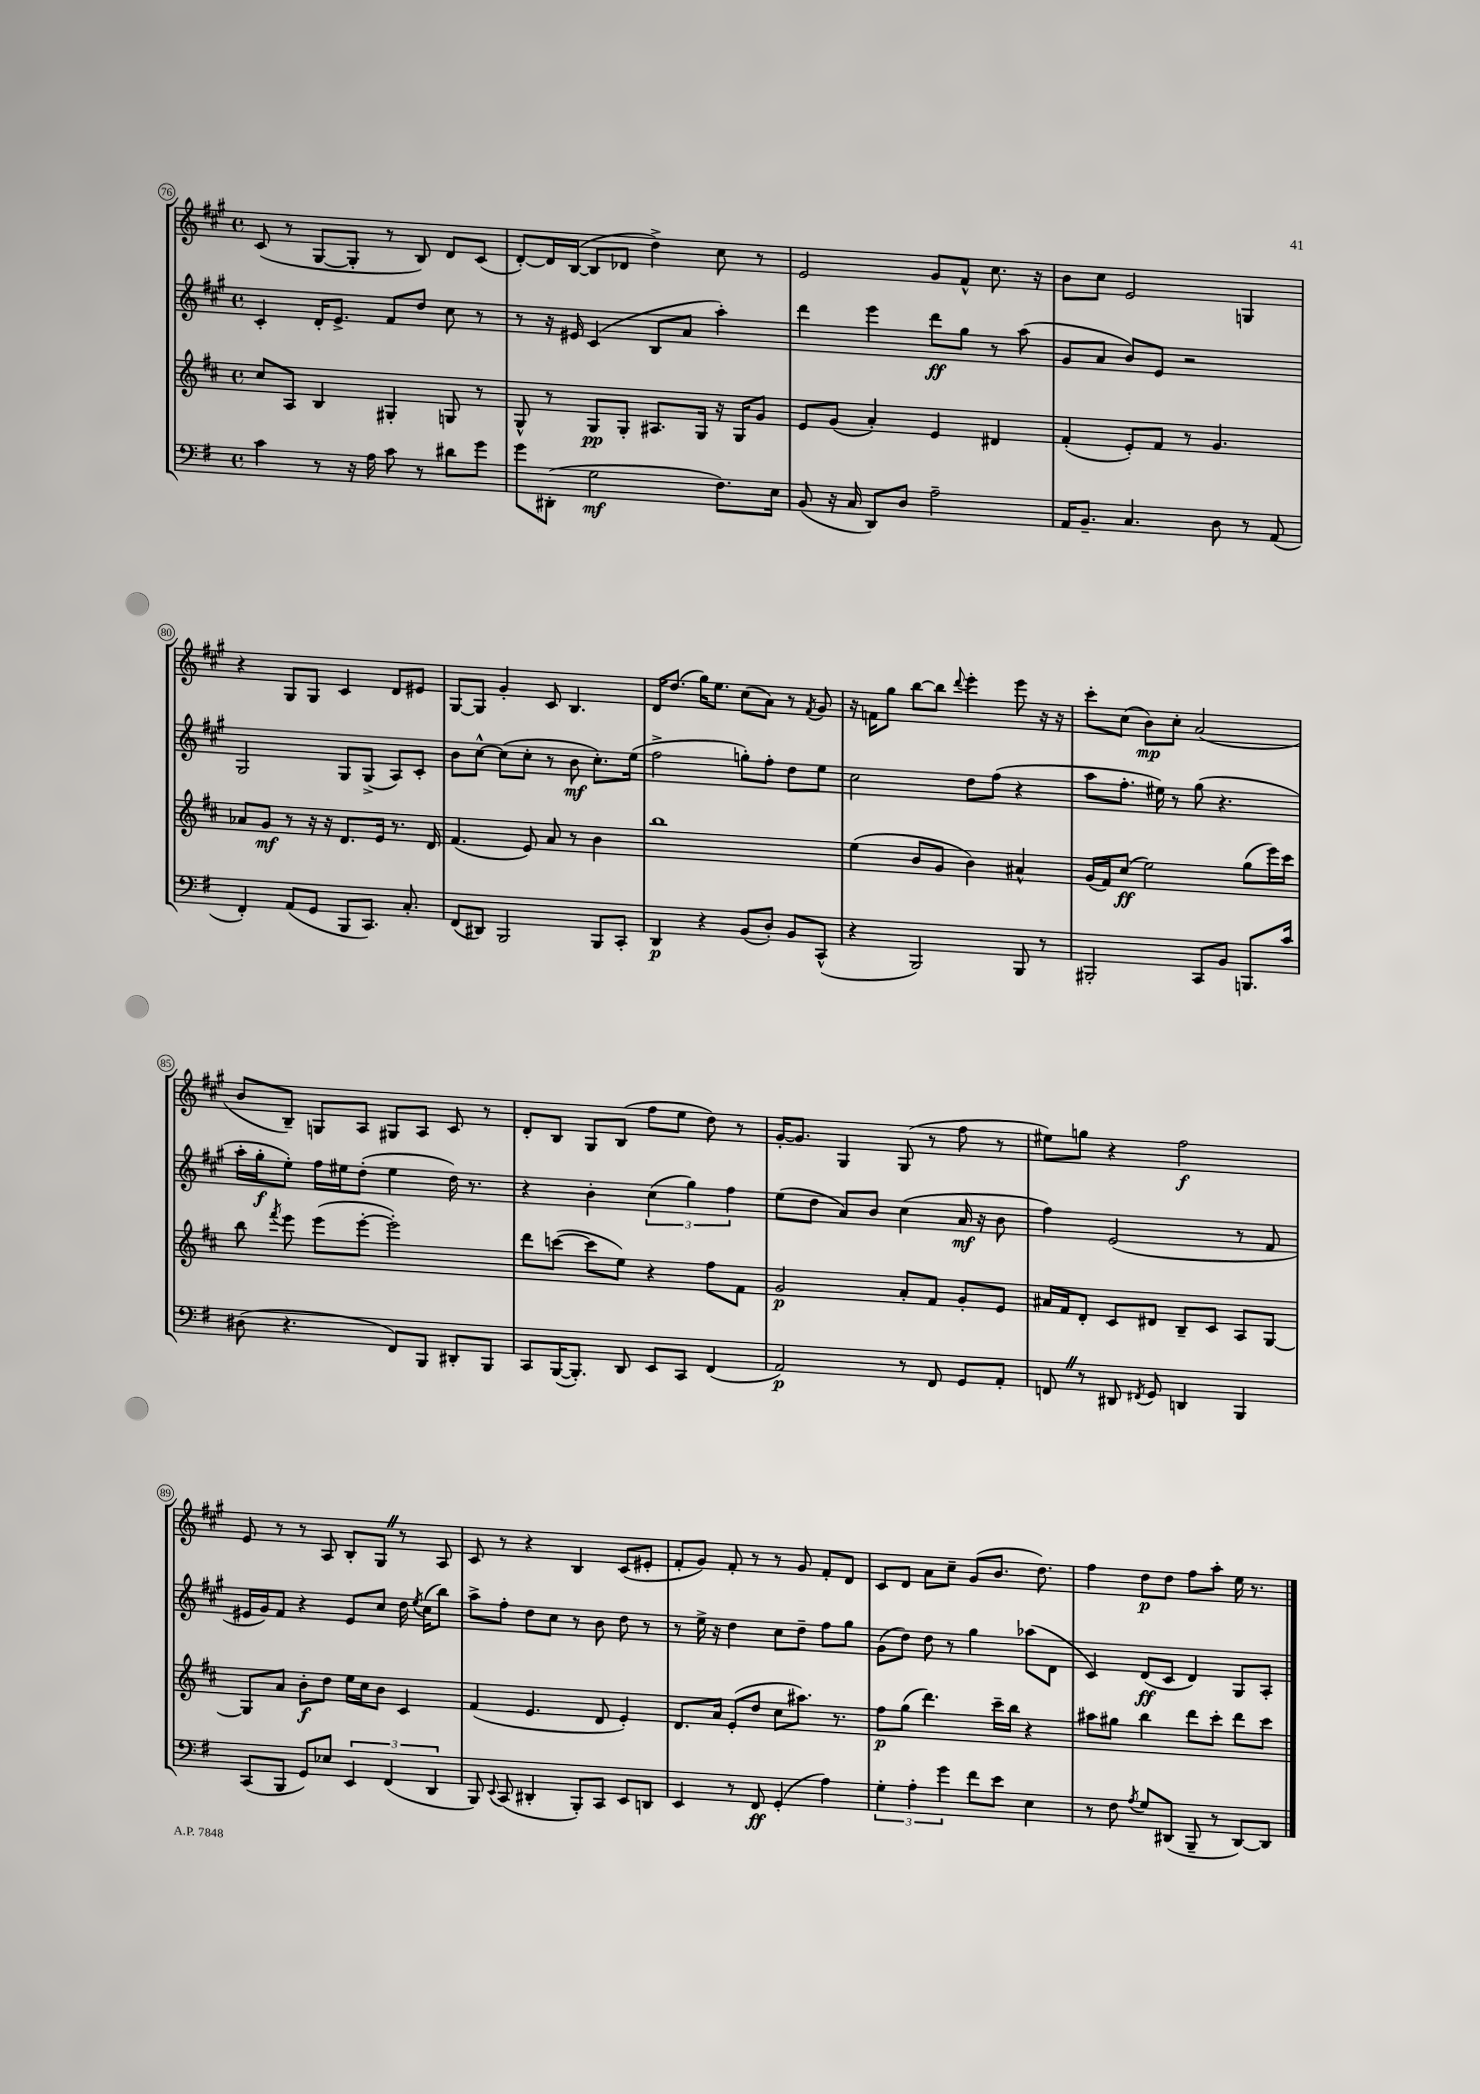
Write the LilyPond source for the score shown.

<<
\new StaffGroup <<
\new Staff = "s0" {
    \clef treble \key a \major \defaultTimeSignature \time 4/4
    \autoBeamOff cis'8( r8 gis8[~ gis8]-. r8 b8) d'8[ cis'8]( |
    d'8[~-.) d'16 b16]~( b8[ des'8] d''4->) cis''8 r8 |
    e'2 gis'8[ fis'8]-^ cis''8. r16 |
    b'8[ cis''8] e'2 g4 |
    r4 gis8[ gis8] cis'4 d'8[ eis'8] |
    gis8[~ gis8] gis'4-. cis'8 b4. |
    d'16[ d''8.]( gis''16[) e''8.] cis''8[( a'8]) r8 \acciaccatura { fis'8 } gis'8 |
    r16 f'16[ gis''8] b''8[~ b''8] \appoggiatura { d'''8 } e'''4-. e'''8 r16 r16 |
    cis'''8[-. cis''8]( b'8[\mp) cis''8]-. a'2( |
    b'8[ b8]--) g8[ a8] gis8[ a8] cis'8 r8 |
    d'8[-. b8] gis8[ b8]( fis''8[ e''8] d''8) r8 |
    gis'16[~-. gis'8.] gis4 gis8( r8 fis''8 r8 |
    eis''8[) g''8] r4 fis''2\f |
    e'8 r8 r8 a8 b8[-. gis8] \once \override BreathingSign.text = \markup { \musicglyph "scripts.caesura.straight" } \breathe r8 a8 |
    cis'8 r8 r4 b4 cis'8[( eis'8]-. |
    fis'8[-. gis'8]) fis'8-. r8 r8 gis'8 fis'8[-. d'8] |
    cis'8[ d'8] a'8[ cis''8]-- gis'8[( b'8.] d''8.) |
    fis''4 d''8[\p d''8] fis''8[ a''8]-. e''16 r8. \bar "|." |
}
\new Staff = "s1" {
    \clef treble \key a \major \defaultTimeSignature \time 4/4
    \autoBeamOff cis'4-. d'16[-. e'8.]-> fis'8[ d''8] cis''8 r8 |
    r8 r16 eis'16 cis'4( b8[ a'8] a''4-.) |
    d'''4 e'''4 d'''8[\ff gis''8] r8 a''8( |
    gis'8[ a'8] b'8[) e'8] r2 |
    gis2 gis8[ gis8]->( a8[) cis'8]-. |
    b'8[ cis''8]~-^ cis''8[( cis''8]-. r8 b'8\mf cis''8.[-.) e''16]( |
    fis''2-> g''8[-.) fis''8]-. d''8[ e''8] |
    cis''2 d''8[ fis''8]( r4 |
    a''8[ fis''8.]-. eis''16) r8 gis''8( r4. |
    a''16[-. gis''16-.\f e''8]-.) fis''16[ eis''16 d''8]-.( eis''4 d''16) r8. |
    r4 b'4-. \tuplet 3/2 { cis''4( gis''4) fis''4 } |
    e''8[( d''8] a'8[) b'8] cis''4( a'16\mf r16 b'8 |
    fis''4) e'2( r8 fis'8 |
    eis'16[ gis'16) fis'8] r4 eis'8[ cis''8] d''16 \acciaccatura { e''8 } cis''16[( b''8]) |
    a''8[-> fis''8]-. d''8[ cis''8] r8 b'8 d''8 r8 |
    r8 e''16-> r16 d''4 cis''8[ d''8]-- fis''8[ gis''8] |
    gis'8[( d''8]) d''8 r8 gis''4 aes''8[( d'8] |
    cis'4) d'8[\ff( cis'8] d'4) gis8[ a8]-. \bar "|." |
}
\new Staff = "s2" {
    \clef treble \key d \major \defaultTimeSignature \time 4/4
    \autoBeamOff cis''8[ a8] b4 gis4-. g8 r8 |
    g8-^ r8 g8[\pp g8]-. ais8.[ g16] r16 g16[ g'8] |
    e'8[ g'8]( a'4-.) e'4 dis'4 |
    fis'4-.( e'8[-.) fis'8] r8 g'4. |
    aes'8[ g'8]\mf r8 r16 r16 d'8.[ e'16] r8. d'16 |
    fis'4.( e'8) a'8 r8 b'4 |
    b''1 |
    e''4( b'8[ g'8] b'4) ais'4-^ |
    g'16[( fis'16) cis''8]\ff( e''2) g''8[( e'''16) cis'''16] |
    b''8 \acciaccatura { fis'''8 } e'''8 e'''8[( e'''8]~-. e'''2-.) |
    d'''8[ c'''8]~( c'''8[ e''8]) r4 fis''8[ fis'8] |
    g'2\p a'8[-. fis'8] g'8[-. e'8] |
    ais'16[ fis'16 d'8]-. cis'8[ dis'8] b8[-- cis'8] a8[ g8]~ |
    g8[ a'8] b'8[-.\f d''8] e''16[ cis''16 b'8] cis'4 |
    fis'4( e'4. d'8 e'4-.) |
    d'8.[ a'16] e'8[-.( d''8] cis''8[ ais''8.]) r8. |
    fis''8[\p g''8]( d'''4.) cis'''16[-- b''16] r4 |
    ais''8[ gis''8] b''4 d'''8[ cis'''8]-. d'''8[ cis'''8] \bar "|." |
}
\new Staff = "s3" {
    \clef bass \key g \major \defaultTimeSignature \time 4/4
    \autoBeamOff c'4 r8 r16 a16 c'8 r8 dis'8[ g'8] |
    g'8[ dis,8]-.( g2\mf fis8.[) e16] |
    b,8( r16 c16 d,8[) d8] a2-- |
    a,16[ b,8.]-- c4. d8 r8 a,8( |
    fis,4-.) a,8[( g,8] b,,8[ c,8.]) c8.-. |
    fis,8[( dis,8]) b,,2 b,,8[ c,8]-. |
    d,4\p r4 b,8[( d8]-.) b,8[ c,8]-^( |
    r4 b,,2) b,,8 r8 |
    bis,,2-. c,8[ b,8] b,,8.[ c'16] |
    dis8( r4. fis,8[) b,,8] dis,8[-. b,,8] |
    c,8[ b,,16~( b,,8.]-.) d,8 e,8[ c,8] fis,4( |
    a,2\p) r8 fis,8 g,8[ a,8]-. |
    f,8 \once \override BreathingSign.text = \markup { \musicglyph "scripts.caesura.straight" } \breathe r8 dis,8 \acciaccatura { fis,8 } g,8 d,4 b,,4 |
    c,8[( b,,8] g,8[) ees8] \tuplet 3/2 { e,4 fis,4( d,4 } |
    b,,8) \appoggiatura { e,8 } c,8( dis,4-. b,,8[-.) c,8] e,8[ d,8] |
    e,4 r8 fis,8\ff g,4-.( a4) |
    \tuplet 3/2 { g4-. a4-. g'4 } fis'8[ e'8] e4 |
    r8 fis8 \acciaccatura { a8 } g8[ dis,8]( b,,8-- r8 dis,8[~) dis,8] \bar "|." |
}
>>
>>
\layout { \context { \Score currentBarNumber = #76 \override BarNumber.stencil = #(make-stencil-circler 0.1 0.3 ly:text-interface::print) } }
